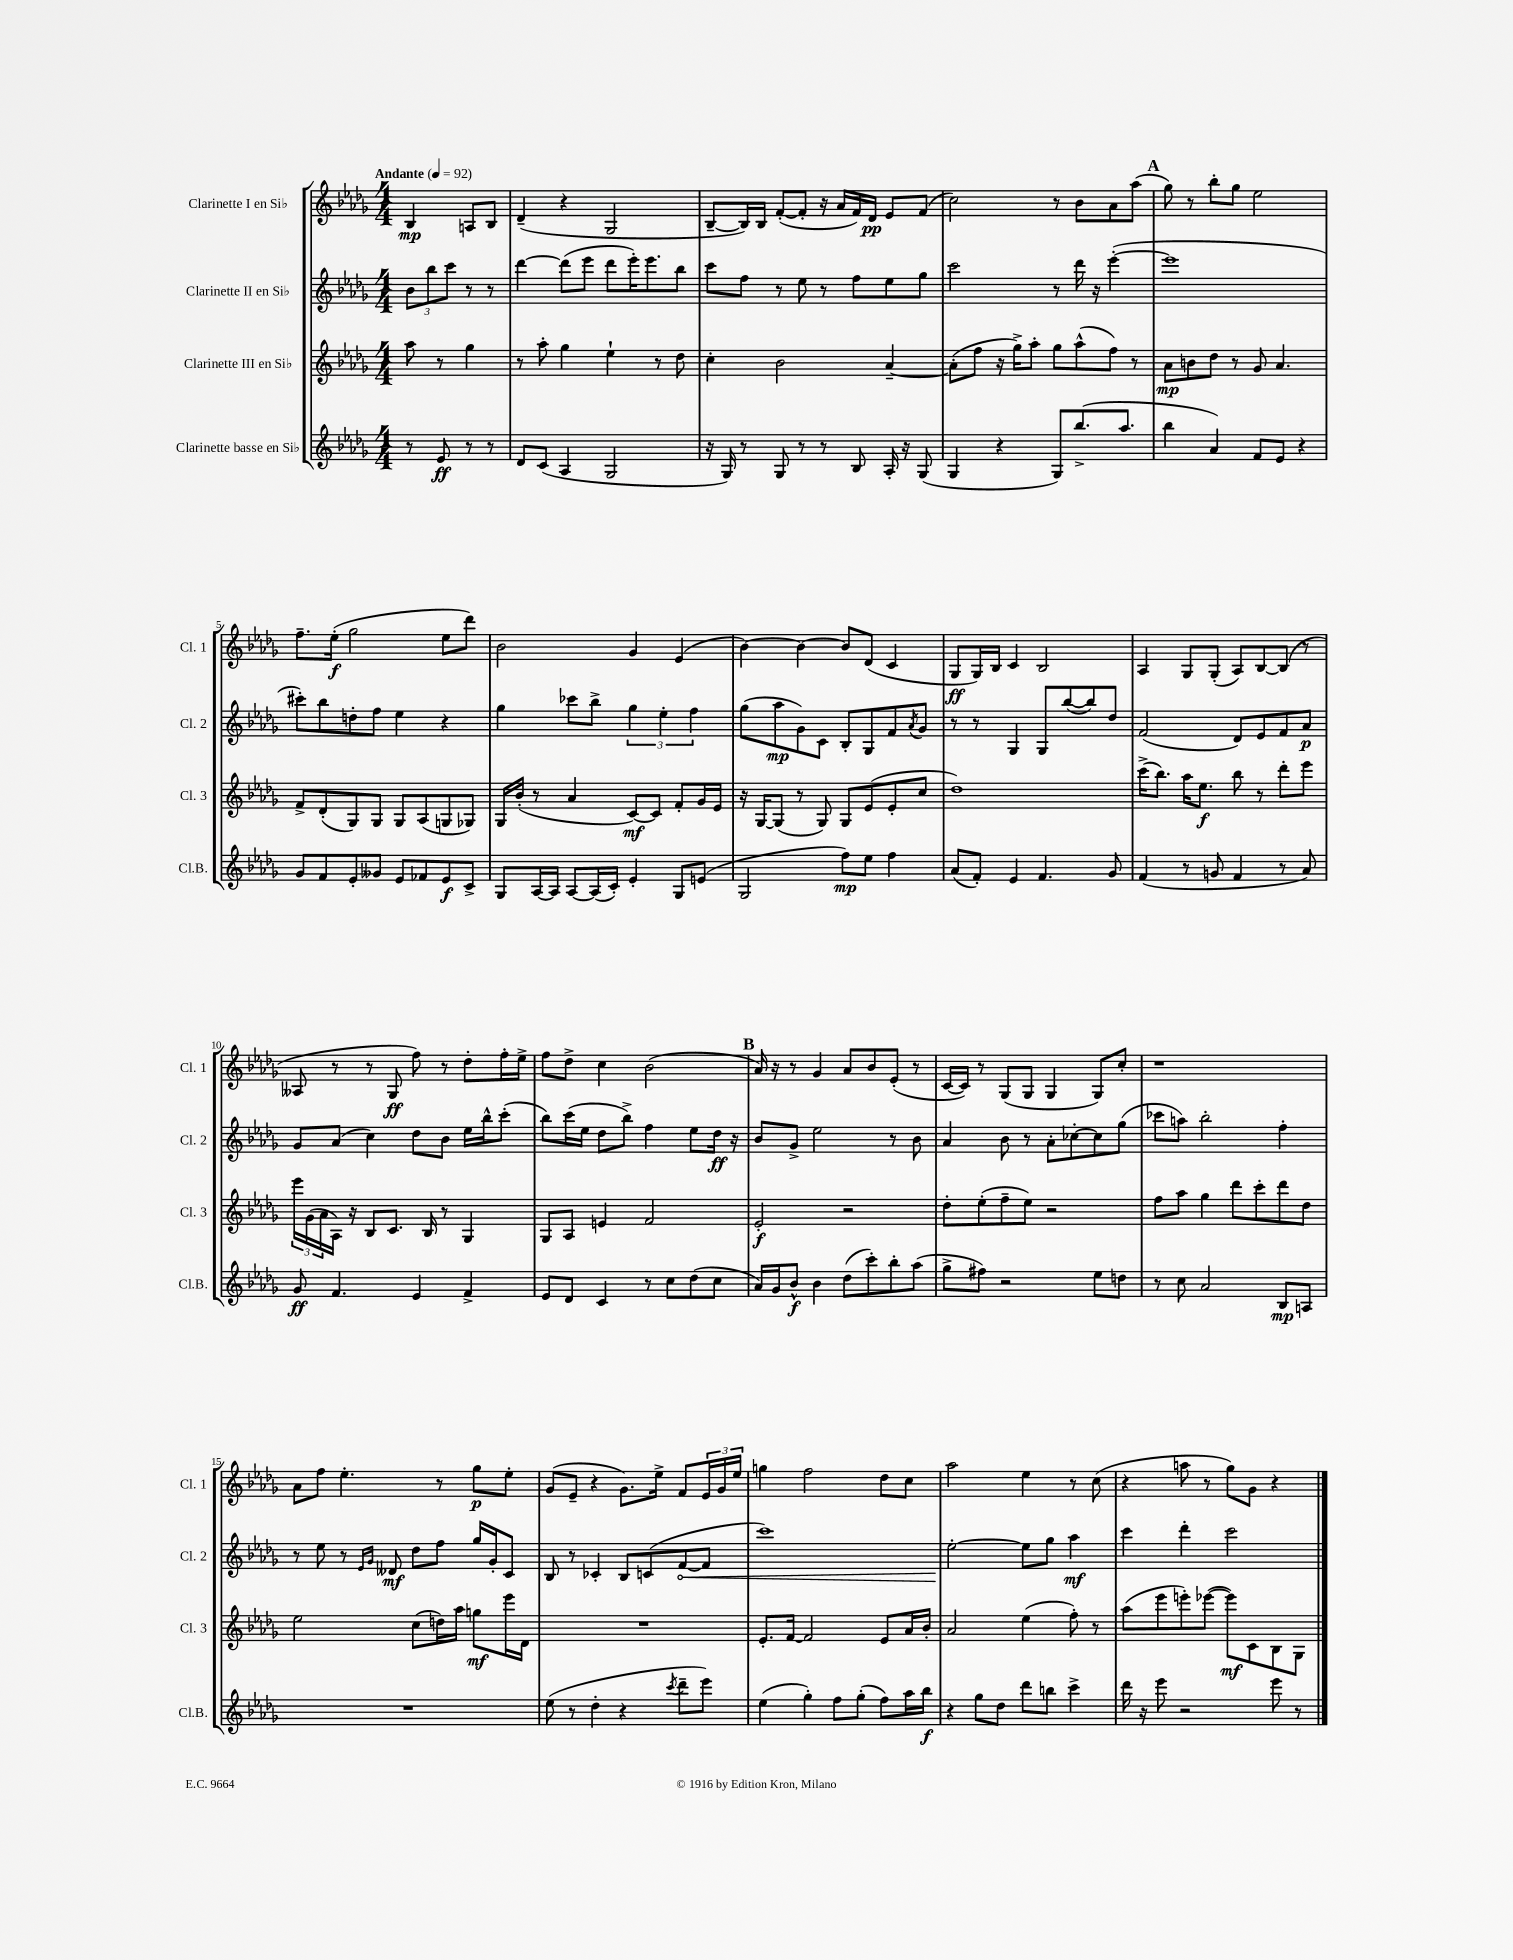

**kern	**kern	**kern	**kern
*staff4	*staff3	*staff2	*staff1
*clefG2	*clefG2	*clefG2	*clefG2
*k[b-e-a-d-g-]	*k[b-e-a-d-g-]	*k[b-e-a-d-g-]	*k[b-e-a-d-g-]
*M4/4	*M4/4	*M4/4	*M4/4
*MM92	*MM92	*MM92	*MM92
8r	8aa-	12b-	4B-
.	.	12bb-	.
8e-	8r	.	.
.	.	12ccc	.
8r	4gg-	8r	8A
8r	.	8r	8B-
=	=	=	=
8d-	8r	[4ddd-	(4d-~
(8c	8aa-'	.	.
4A-	4gg-	(8ddd-]	4r
.	.	8eee-	.
2G-	4ee-`	8ddd-	2G-
.	.	16eee-')	.
.	.	8.eee-	.
.	8r	.	.
.	8dd-	8bb-	.
=	=	=	=
16r	4cc'	8ccc	[8B-~
16G-)	.	.	.
8r	.	8ff	16B-])
.	.	.	16B-
8G-	2b-	8r	([8f'
8r	.	8ee-	8f']
8r	.	8r	16r
.	.	.	16a-
8B-	.	8ff	16f)
.	.	.	16d-
16A-'	[4a-~	8ee-	8e-
16r	.	.	.
(8G-	.	8gg-	(8f
=	=	=	=
4G-	(8a-']	2ccc	2cc)
.	8ff	.	.
4r	16r	.	.
.	16gg-^)	.	.
.	8aa-'	.	.
8G-)	8gg-	8r	8r
(8.bb-^	(8aa-^^	16ddd-	8b-
.	.	16r	.
.	8ff)	([4eee-'	8a-
8.aa-	.	.	.
.	8r	.	(8aa-
=	=	=	=
4bb-	8a-	1eee-]	8gg-)
.	8b	.	8r
4a-)	8dd-	.	8bb-'
.	8r	.	8gg-
8f	8g-	.	2ee-
8e-	4.a-	.	.
4r	.	.	.
=	=	=	=
8g-	8f^	8ccc#')	8.ff~
8f	(8d-'	8bb-	.
.	.	.	(16ee-'
8e-'	8G-)	8dd'	2gg-
8g--	8G-	8ff	.
8e-	8G-	4ee-	.
8f-	(8A-	.	.
8e-	8G	4r	8ee-
8c^	8G-)	.	8ddd-)
=	=	=	=
8G-	16G-	4gg-	2b-
.	(16b-'	.	.
[16A-	8r	.	.
16A-]	.	.	.
[8A-	4a-	8ccc-	.
(16A-]	.	8bb-^	.
16c')	.	.	.
4e-'	[8c)	6gg-	4g-
.	8c]	.	.
.	.	6ee-'	.
8G-	8f'	.	(4e-
.	.	6ff	.
(8e	16g-	.	.
.	16e-	.	.
=	=	=	=
2G-	16r	(8gg-	[4b-)
.	[16G-	.	.
.	(8G-]	8aa-	.
.	8r	8g-)	4b-_
.	8G-)	8c	.
8ff)	8G-	8B-'	8b-]
8ee-	(8e-	8G-	(8d-
4ff	8e-'	8f	4c
.	.	8qa-	.
.	8cc	8g-	.
=	=	=	=
(8a-	1dd-)	8r	8G-
8f')	.	8r	16G-)
.	.	.	16B-
4e-	.	4G-	4c
4.f	.	8G-	2B-
.	.	([8bb-	.
.	.	8bb-])	.
8g-	.	8dd-	.
=	=	=	=
(4f	(16ccc^	(2f	4A-
.	8.bb-)	.	.
8r	16aa-	.	8G-
.	8.ee-	.	.
8g	.	.	(8G-'
4f	8bb-	8d-)	8A-)
.	8r	8e-	[8B-
8r	8ddd-'	8f	(8B-]
8a-)	8eee-	8a-	8r
=	=	=	=
8g-	24eee-	8g-	8A--
.	(24g-	.	.
.	24a-	.	.
4.f	16A-)	(8a-	8r
.	16r	.	.
.	8B-	4cc)	8r
.	8.c	.	8G-
4e-	.	8dd-	8ff)
.	16B-	.	.
.	8r	8b-	8r
4f^	4G-	16ee-	8dd-'
.	.	16bb-^^	.
.	.	(8ccc'	16ff'
.	.	.	16ee-^
=	=	=	=
8e-	8G-	8bb-)	8ff
8d-	8A-	(16ccc	8dd-^
.	.	16ee-	.
4c	4e	8dd-	4cc
.	.	8bb-^)	.
8r	2f	4ff	(2b-
8cc	.	.	.
(8dd-	.	8ee-	.
8cc	.	16dd-	.
.	.	16r	.
=	=	=	=
16a-)	2e-'	8b-	16a-)
16g-	.	.	16r
8b-^^	.	8g-^	8r
4b-	.	2ee-	4g-
(8dd-	2r	.	8a-
8ccc')	.	.	8b-
8bb-'	.	8r	(8e-'
(8aa-	.	8b-	8r
=	=	=	=
8gg-^	8dd-'	4a-	[16c
.	.	.	16c])
8ff#)	(8ee-'	.	8r
2r	8ff~	8b-	(8G-
.	8ee-)	8r	8G-
.	2r	8a-'	4G-
.	.	[8cc-'	.
8ee-	.	8cc-]	8G-)
8dd	.	(8gg-	8cc'
=	=	=	=
8r	8ff	8ccc-	1r
8cc	8aa-	8aa)	.
2a-	4gg-	2bb-'	.
.	8ddd-	.	.
.	8ccc'	.	.
8B-	8ddd-	4ff'	.
8A	8dd-	.	.
=	=	=	=
1r	2ee-	8r	8a-
.	.	8ee-	8ff
.	.	8r	4.ee-'
.	.	16qqe-	.
.	.	16qqg-	.
.	.	8d--	.
.	(8cc	8dd-	.
.	16dd)	8ff	8r
.	16aa-	.	.
.	8gg	16gg-	8gg-
.	.	16g-'	.
.	16eee-	8c	8ee-'
.	16d-	.	.
=	=	=	=
(8ee-	1r	8B-	(8g-
8r	.	8r	8e-~
4dd-'	.	4c-'	4r
4r	.	8B-	8.g-)
.	.	(8c	.
.	.	.	16ee-^
8qccc	.	.	.
8ddd-~	.	[8f	8f
8eee-)	.	8f]	24e-
.	.	.	24g-
.	.	.	24ee-
=	=	=	=
(4ee-	8.e-'	1ccc)	4gg
.	[16f	.	.
4gg-')	2f]	.	2ff
8ff	.	.	.
(8gg-'	.	.	.
8ff)	8e-	.	8dd-
16aa-	16a-	.	8cc
16bb-	16b-'	.	.
=	=	=	=
4r	2a-	[2ee-'	2aa-
8gg-	.	.	.
8dd-	.	.	.
8ddd-	(4ee-	8ee-]	4ee-
8bb	.	8gg-	.
4ccc^	8ff')	4aa-	8r
.	8r	.	(8cc
=	=	=	=
16ddd-	(8aa-	4ccc	4r
16r	.	.	.
8eee-	8eee-	.	.
2r	8eee')	4ddd-'	8aa
.	([8eee-	.	8r
.	8eee-])	2ccc	8gg-)
.	8c	.	8g-
8eee-	8B-	.	4r
8r	8G-	.	.
==	==	==	==
*-	*-	*-	*-
